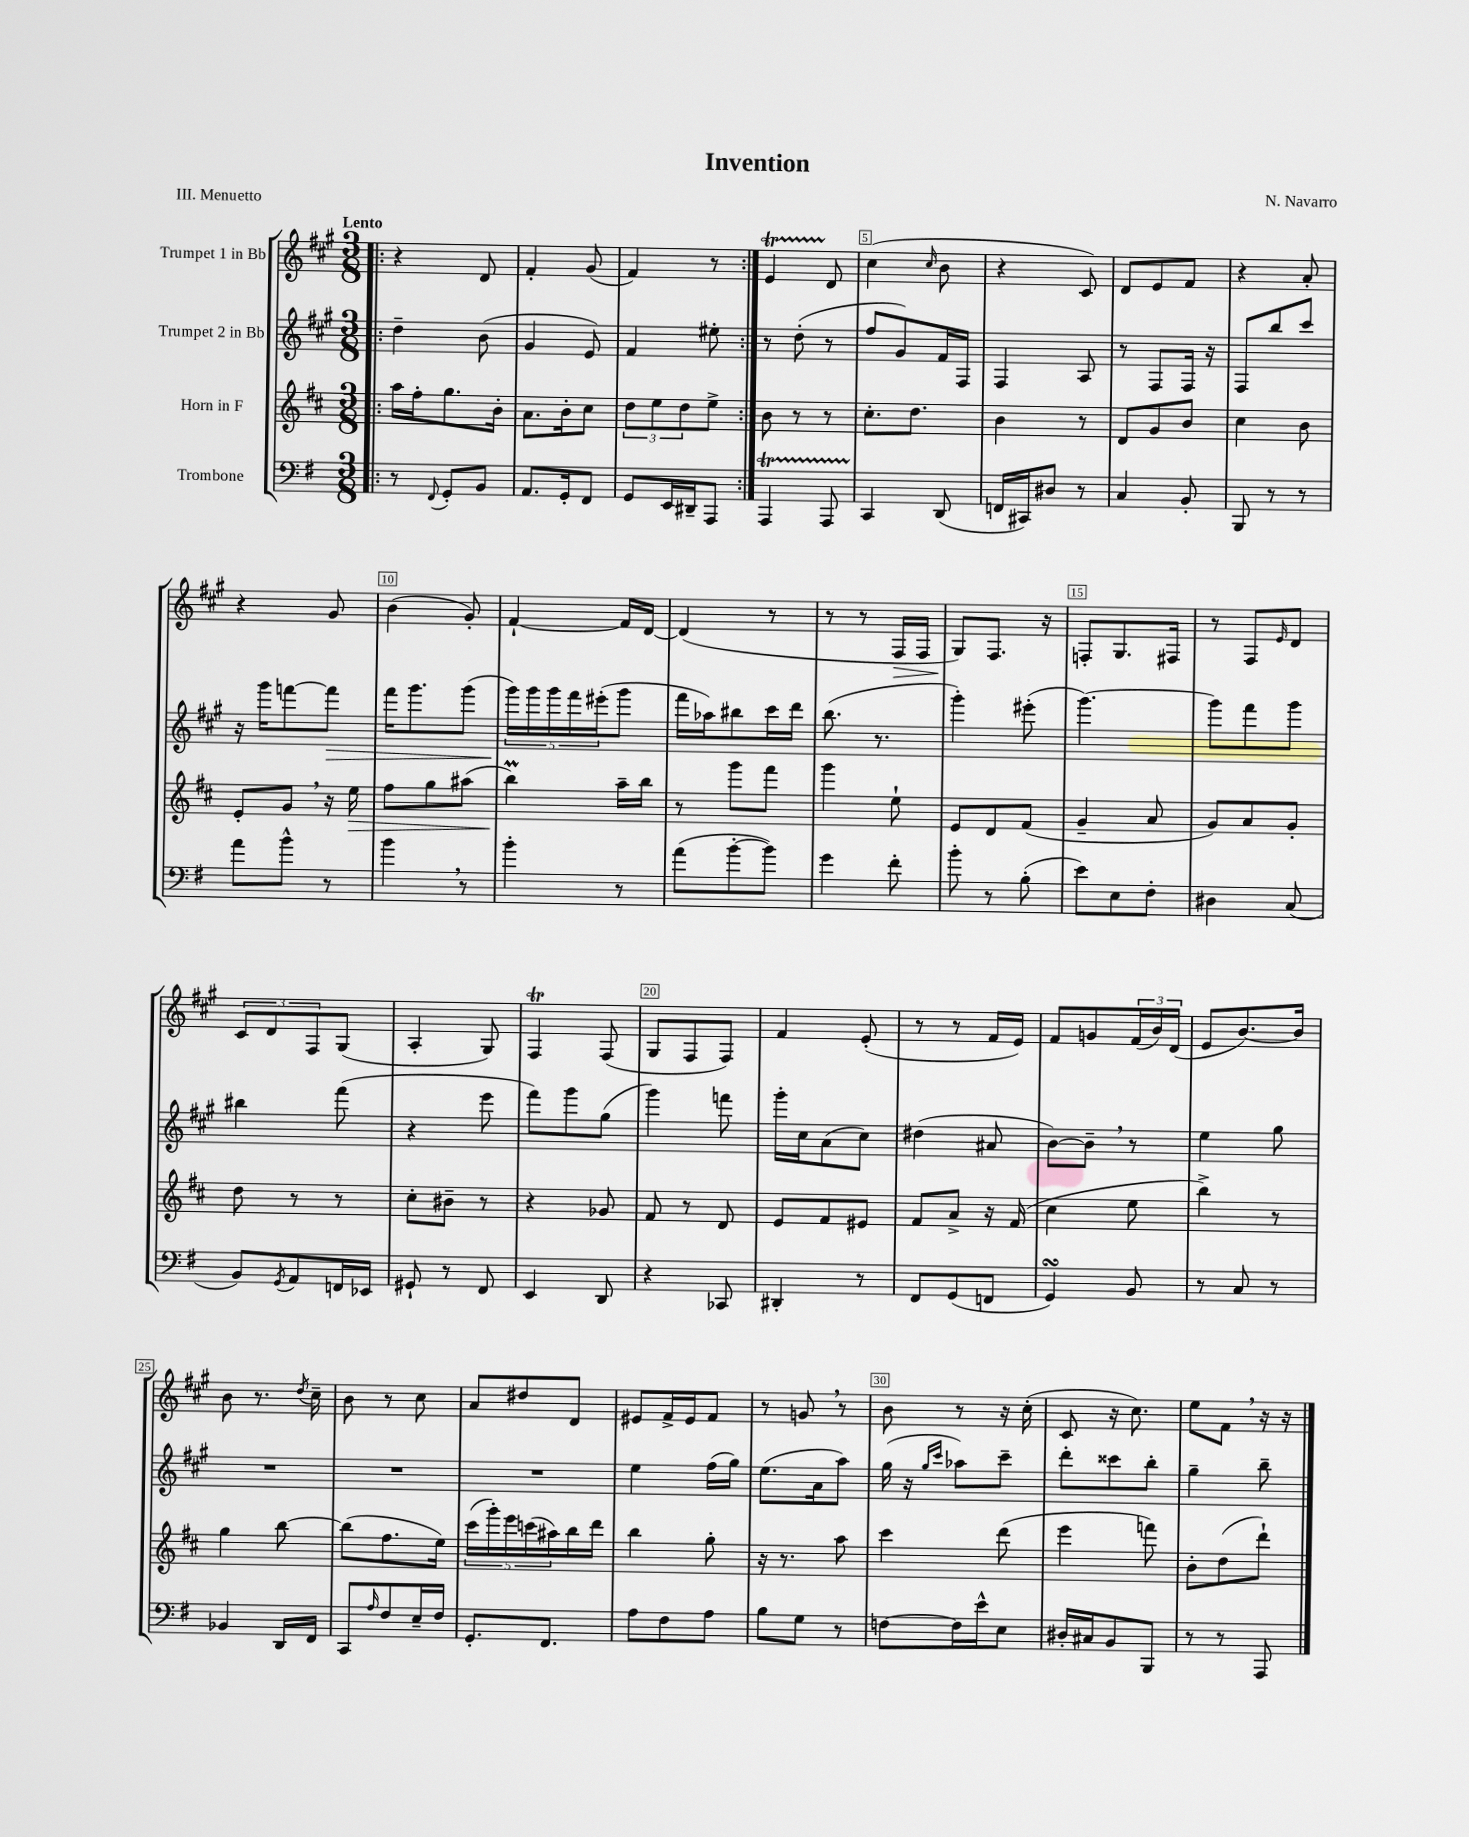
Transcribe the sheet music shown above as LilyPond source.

\header { title = "Invention" composer = "N. Navarro" piece = "III. Menuetto" }
<<
\new StaffGroup <<
\new Staff = "s0" \with { instrumentName = "Trumpet 1 in Bb" } {
    \clef treble \key a \major \numericTimeSignature \time 3/8 \tempo "Lento"
    \repeat volta 2 { \bar ".|:" r4 d'8 |
    fis'4-. gis'8( |
    fis'4) r8 | }
    e'4\startTrillSpan d'8\stopTrillSpan |
    cis''4( \grace { cis''16 } b'8 |
    r4 cis'8) |
    d'8 e'8 fis'8 |
    r4 a'8-. |
    r4 gis'8 |
    b'4( gis'8-.) |
    fis'4~-! fis'16 d'16~ |
    d'4( r8 |
    r8 r8 fis16\> fis16 |
    gis8\!) fis8. r16 |
    f8-. gis8. fis16 |
    r8 fis8 \grace { e'16 } d'8 |
    \tuplet 3/2 { cis'8 d'8 fis8 } gis8( |
    a4-. gis8) |
    fis4\trill fis8( |
    gis8 fis8 fis8) |
    fis'4 e'8-.( |
    r8 r8 fis'16 e'16) |
    fis'8 g'8 \tuplet 3/2 { fis'16( b'16) d'16( } |
    e'8 b'8.~) b'16 |
    b'8 r8. \acciaccatura { d''8 } cis''16-- |
    b'8 r8 cis''8 |
    a'8 dis''8 d'8 |
    eis'8 fis'16-> eis'16 fis'8 |
    r8 g'8 \breathe r8 |
    b'8 r8 r16 cis''16-.( |
    cis'8 r16 cis''8.) |
    e''8 fis'8 \breathe r16 r16 \bar "|." |
}
\new Staff = "s1" \with { instrumentName = "Trumpet 2 in Bb" } {
    \clef treble \key a \major \numericTimeSignature \time 3/8
    \repeat volta 2 { \bar ".|:" d''4-- b'8( |
    gis'4 e'8) |
    fis'4 eis''8-. | }
    r8 d''8-.( r8 |
    fis''8 gis'8) fis'16 fis16 |
    fis4 a8 |
    r8 fis8 fis16 r16 |
    fis8 b''8 cis'''8 |
    r16 gis'''16 f'''8~ f'''8\> |
    fis'''16 gis'''8. gis'''8( |
    \tuplet 5/4 { gis'''16\!) gis'''16 gis'''16 fis'''16 eis'''16-.( } gis'''8 |
    fis'''16 aes''16) bis''8 cis'''16 d'''16 |
    b''8.( r8. |
    gis'''4-.) eis'''8-.( |
    gis'''4.~) |
    gis'''8 fis'''8 gis'''8 |
    bis''4 fis'''8( |
    r4 e'''8 |
    fis'''8) gis'''8 gis''8( |
    gis'''4) f'''8 |
    gis'''16-. cis''16 a'8( cis''8) |
    dis''4( ais'8 |
    b'8~) b'8-- \breathe r8 |
    e''4 gis''8 |
    R4. |
    R4. |
    R4. |
    e''4 fis''16( gis''16) |
    e''8.( a'16 a''8) |
    gis''16( r16 \grace { gis''16 cis'''16 } aes''8) cis'''8-- |
    d'''8-. cisis'''8 b''8-. |
    gis''4-- b''8-- \bar "|." |
}
\new Staff = "s2" \with { instrumentName = "Horn in F" } {
    \clef treble \key d \major \numericTimeSignature \time 3/8
    \repeat volta 2 { \bar ".|:" a''16 fis''16-. g''8. b'16-. |
    a'8. b'16-. cis''8 |
    \tuplet 3/2 { d''8 e''8 d''8 } e''8-> | }
    b'8 r8 r8 |
    cis''8.-. d''8. |
    b'4 r8 |
    d'8 g'8 b'8 |
    cis''4 b'8 |
    e'8-. g'8 \breathe r16 e''16\> |
    fis''8 g''8 ais''8( |
    b''4\prall\!) a''16-- b''16 |
    r8 g'''8 fis'''8 |
    g'''4 e''8-! |
    e'8 d'8 fis'8( |
    g'4-- a'8 |
    g'8) a'8 g'8-. |
    d''8 r8 r8 |
    cis''8-. bis'8-- r8 |
    r4 ges'8 |
    fis'8 r8 d'8 |
    e'8 fis'8 eis'8 |
    fis'8 a'8-> r16 fis'16( |
    cis''4 e''8 |
    b''4->) r8 |
    g''4 b''8~ |
    b''8( fis''8. e''16) |
    \tuplet 5/4 { cis'''16( g'''16-.) e'''16 c'''16( ais''16) } b''16 d'''16 |
    b''4 g''8-. |
    r16 r8. a''8 |
    cis'''4 d'''8( |
    e'''4 f'''8) |
    b'8-. d''8( d'''8-!) \bar "|." |
}
\new Staff = "s3" \with { instrumentName = "Trombone" } {
    \clef bass \key g \major \numericTimeSignature \time 3/8
    \repeat volta 2 { \bar ".|:" r8 \appoggiatura { fis,8 } g,8-. b,8 |
    a,8. g,16-. fis,8 |
    g,8 e,16 dis,16-- a,,8 | }
    a,,4\startTrillSpan a,,8 |
    c,4\stopTrillSpan d,8( |
    f,16 cis,16) dis8 r8 |
    c4 b,8-. |
    b,,8 r8 r8 |
    a'8 b'8-^ r8 |
    b'4 \breathe r8 |
    b'4-. r8 |
    a'8( b'8~-. b'8) |
    g'4 fis'8-. |
    b'8-. r8 b8-.( |
    e'8) e8 fis8-. |
    dis4 c8( |
    b,8) \acciaccatura { g,8 } a,8 f,16 ees,16 |
    gis,8-! r8 fis,8 |
    e,4 d,8 |
    r4 ces,8 |
    dis,4-. r8 |
    fis,8 g,8( f,8 |
    g,4\turn) b,8 |
    r8 c8 r8 |
    bes,4 d,16 fis,16 |
    c,8 \grace { a16 } fis8 e16-- fis16 |
    g,8.-. fis,8. |
    a8 fis8 a8 |
    b8 g8 r8 |
    f8~ f16 e'16-^ e8 |
    dis16-. cis16 b,8 b,,8 |
    r8 r8 a,,8 \bar "|." |
}
>>
>>
\layout { \context { \Score \override BarNumber.break-visibility = ##(#f #t #t) barNumberVisibility = #(every-nth-bar-number-visible 5) \override BarNumber.stencil = #(make-stencil-boxer 0.1 0.3 ly:text-interface::print) } }
